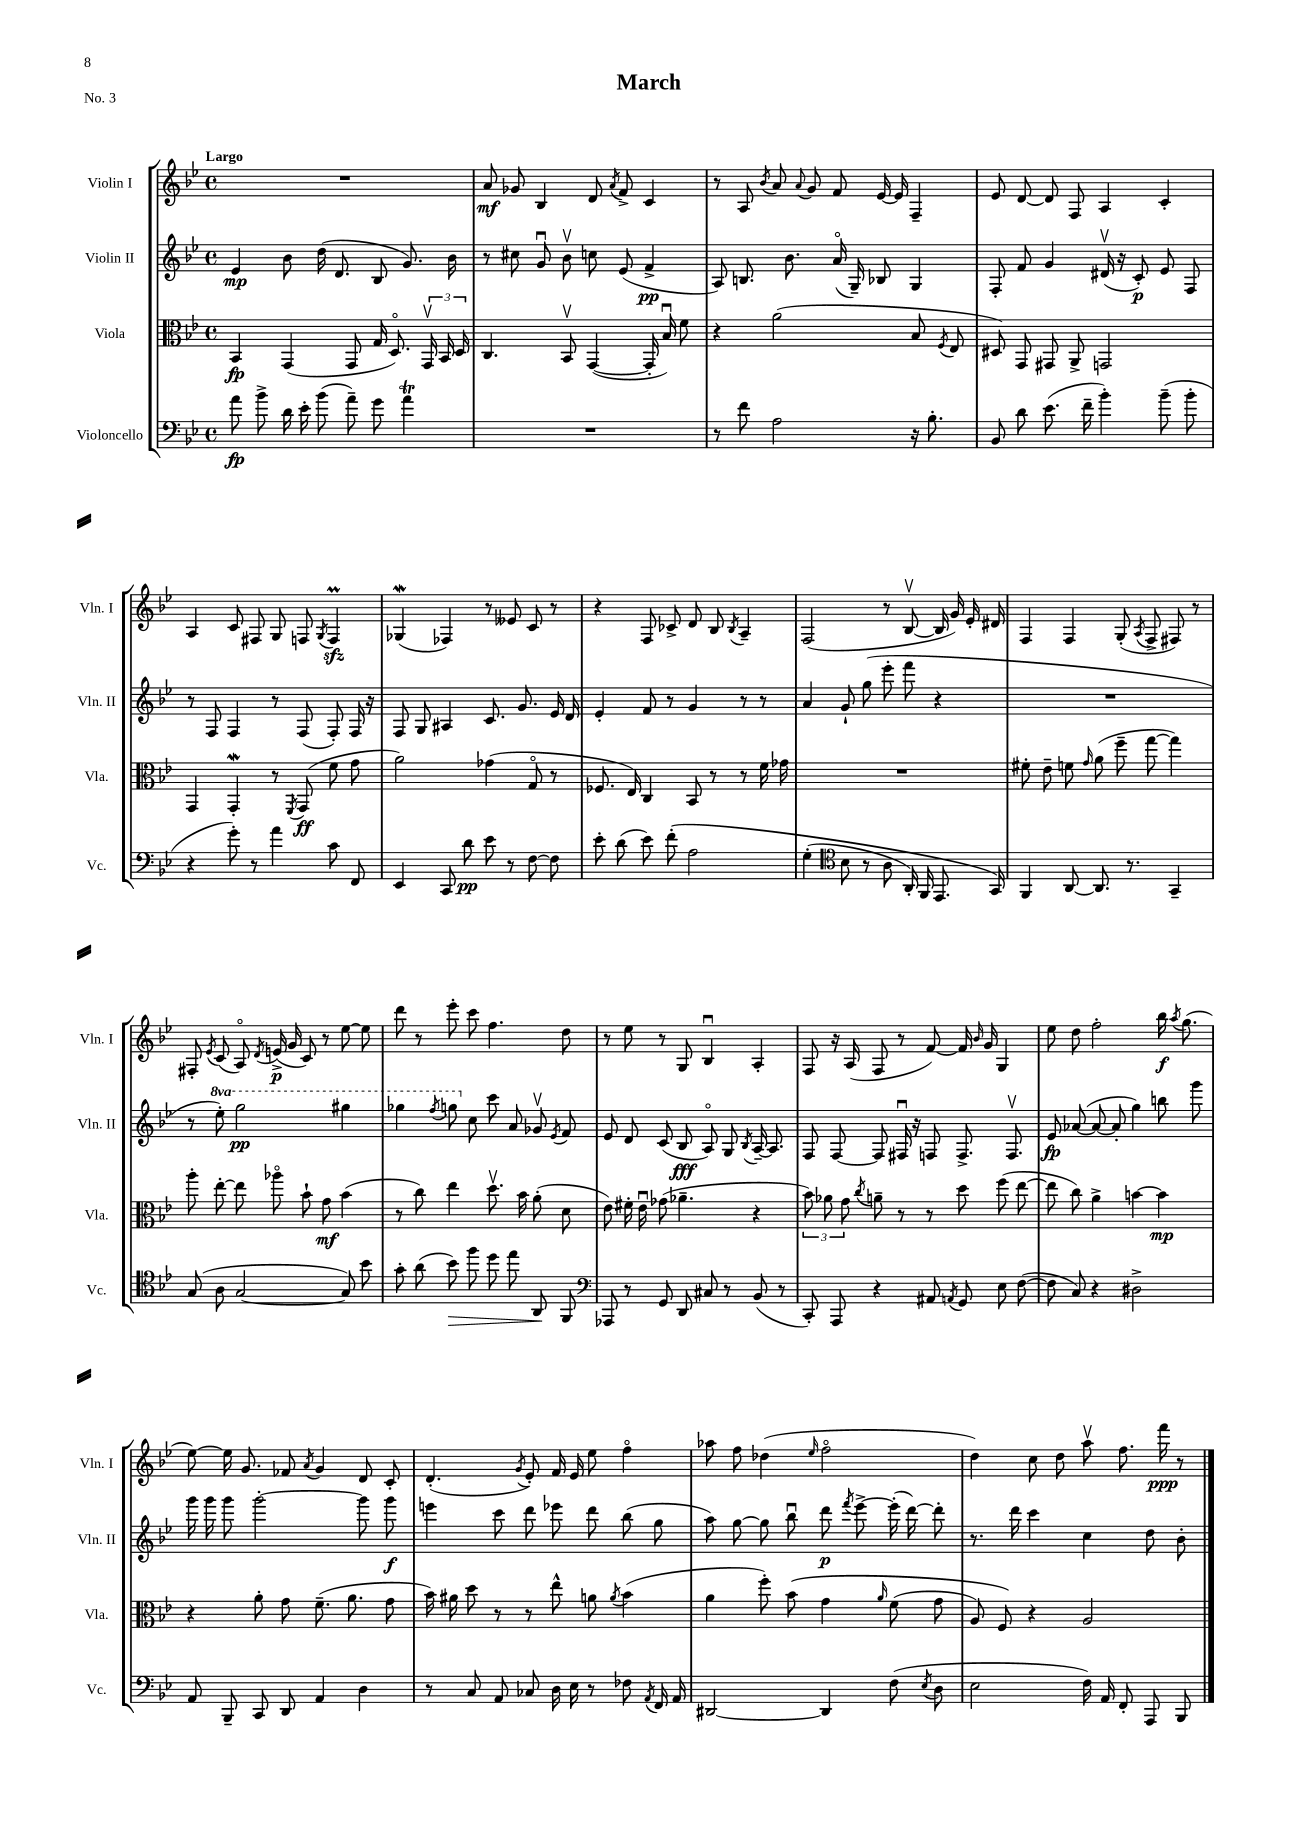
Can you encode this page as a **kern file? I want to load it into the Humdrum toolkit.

**kern	**dynam	**kern	**dynam	**kern	**dynam	**kern	**dynam
*part4	*part4	*part3	*part3	*part2	*part2	*part1	*part1
*staff4	*staff4	*staff3	*staff3	*staff2	*staff2	*staff1	*staff1
*I"Violoncello	*	*I"Viola	*	*I"Violin II	*	*I"Violin I	*
*I'Vc.	*	*I'Vla.	*	*I'Vln. II	*	*I'Vln. I	*
*clefF4	*	*clefC3	*	*clefG2	*	*clefG2	*
*k[b-e-]	*	*k[b-e-]	*	*k[b-e-]	*	*k[b-e-]	*
*M4/4	*	*M4/4	*	*M4/4	*	*M4/4	*
*met(c)	*	*met(c)	*	*met(c)	*	*met(c)	*
=1	=1	=1	=1	=1	=1	=1	=1
!	!	!	!	!	!	!LO:TX:a:B:t=Largo	!
8a\	fp	4BB-/	fp	4e-/	mp	1r	.
8b-^\	.	.	.	.	.	.	.
16d\	.	(4GG/	.	8b-\	.	.	.
16e-'\	.	.	.	.	.	.	.
(8b-\	.	.	.	(16dd\	.	.	.
.	.	.	.	8.d/	.	.	.
8a~\)	.	8GG/	.	.	.	.	.
8g\	.	16G/	.	8B-/	.	.	.
.	.	8.D/)	.	.	.	.	.
4at\	.	.	.	8.g/)	.	.	.
.	.	24GGv/	.	.	.	.	.
.	.	24BB-/	.	.	.	.	.
.	.	.	.	16b-\	.	.	.
.	.	24D/	.	.	.	.	.
=2	=2	=2	=2	=2	=2	=2	=2
1r	.	4.C/	.	8r	.	8a/	mf
.	.	.	.	8cc#X\	.	8g-X/	.
.	.	.	.	8gu/	.	4B-/	.
.	.	8BB-v/	.	8b-v\	.	.	.
.	.	([4GG/	.	8ccn\	.	8d/	.
.	.	.	.	.	.	8qa/	.
.	.	.	.	(8e-/	.	8f^/	.
.	.	16GG'/]	.	4f^/	pp	4c/	.
.	.	16B-u/)	.	.	.	.	.
.	.	8f\	.	.	.	.	.
=3	=3	=3	=3	=3	=3	=3	=3
8r	.	4r	.	8A/)	.	8r	.
8f\	.	.	.	8.Bn/	.	8A/	.
.	.	.	.	.	.	8qb-/	.
2A\	.	(2a\	.	.	.	8a/	.
.	.	.	.	8.b-\	.	.	.
.	.	.	.	.	.	8qqa/	.
.	.	.	.	.	.	8g/	.
.	.	.	.	(16a/	.	8f/	.
.	.	.	.	16G~/)	.	.	.
.	.	.	.	8B-X/	.	[16e-/	.
.	.	.	.	.	.	16e-/]	.
16r	.	8B-/	.	4G/	.	4F~/	.
8.B-'\	.	.	.	.	.	.	.
.	.	8qF/	.	.	.	.	.
.	.	8E-/	.	.	.	.	.
=4	=4	=4	=4	=4	=4	=4	=4
8BB-/	.	8D#X/)	.	8F'/	.	8e-/	.
8d\	.	8GG/	.	8f/	.	[8d/	.
(8.e-\	.	8GG#X/	.	4g/	.	8d/]	.
.	.	8AA^/	.	.	.	8F/	.
16f~\	.	.	.	.	.	.	.
4b-'\)	.	2GGn/	.	(16d#Xv/	.	4A/	.
.	.	.	.	16r	.	.	.
.	.	.	.	8c'/)	p	.	.
(8b-~\	.	.	.	8e-/	.	4c'/	.
8b-'\	.	.	.	8F/	.	.	.
!!LO:LB:g=z
=5	=5	=5	=5	=5	=5	=5	=5
4r	.	4GG/	.	8r	.	4A/	.
.	.	.	.	8F/	.	.	.
8g'\)	.	4GGW'/	.	4F/	.	8c/	.
8r	.	.	.	.	.	8F#X/	.
4a\	.	8r	.	8r	.	8G/	.
.	.	8qFF/	.	.	.	.	.
.	.	(8GG/	ff	(8F/	.	8Fn/	.
.	.	.	.	.	.	8qG/	.
8c\	.	8f\	.	8F'/)	.	4FzzM/	.
8FF/	.	8g\	.	16F/	.	.	.
.	.	.	.	16r	.	.	.
=6	=6	=6	=6	=6	=6	=6	=6
4EE-/	.	2a\)	.	8F/	.	(4G-Xw/	.
.	.	.	.	8G/	.	.	.
8CC/	.	.	.	4A#X/	.	4F-X/)	.
8d\	pp	.	.	.	.	.	.
8e-\	.	(4g-X\	.	8.c/	.	8r	.
8r	.	.	.	.	.	8e--X/	.
.	.	.	.	8.g/	.	.	.
[8F\	.	8G/	.	.	.	8c/	.
8F\]	.	8r	.	16e-/	.	8r	.
.	.	.	.	16d/	.	.	.
=7	=7	=7	=7	=7	=7	=7	=7
8e-'\	.	8.F-X/	.	4e-'/	.	4r	.
(8d\	.	.	.	.	.	.	.
.	.	16E-/)	.	.	.	.	.
8e-\)	.	4C/	.	8f/	.	8F/	.
(8f'\	.	.	.	8r	.	8c-X^/	.
2A\	.	8BB-/	.	4g/	.	8d/	.
.	.	8r	.	.	.	8B-/	.
.	.	.	.	.	.	8qB-/	.
.	.	8r	.	8r	.	4A~/	.
.	.	16f\	.	8r	.	.	.
.	.	16g-X\	.	.	.	.	.
=8	=8	=8	=8	=8	=8	=8	=8
(4G'\	.	1r	.	4a/	.	(2F/	.
*clefC4	*	*	*	*	*	*	*
8B-\	.	.	.	8g`/	.	.	.
8r	.	.	.	(8gg\	.	.	.
8A\	.	.	.	8eee-'\	.	8r	.
16AA'/)	.	.	.	8fff\	.	[8B-v/	.
16FF/	.	.	.	.	.	.	.
8.EE-/	.	.	.	4r	.	16B-/]	.
.	.	.	.	.	.	16g/)	.
.	.	.	.	.	.	16e-'/	.
16GG/)	.	.	.	.	.	16d#X/	.
=9	=9	=9	=9	=9	=9	=9	=9
4FF/	.	8f#X'\	.	1r	.	4F/	.
.	.	8e-~\	.	.	.	.	.
[8AA/	.	8fn\	.	.	.	4F/	.
.	.	16qqg/	.	.	.	.	.
8.AA/]	.	(8a\	.	.	.	.	.
.	.	8ff~\	.	.	.	(8G'/	.
8.r	.	.	.	.	.	.	.
.	.	.	.	.	.	8qA/	.
.	.	[8gg\	.	.	.	8F^/	.
4GG~/	.	4gg\])	.	.	.	8F#X/)	.
.	.	.	.	.	.	8r	.
!!LO:LB:g=z
=10	=10	=10	=10	=10	=10	=10	=10
(8G/	.	8aa'\	.	8r	.	8F#X'/	.
.	.	.	.	.	.	8qe-/	.
*	*	*	*	*8va	*	*	*
8A\	.	[8ee-'\	.	8eee-'\)	.	(8c/	.
[2G/	.	8ee-\]	.	2ggg\	pp	8A/)	.
.	.	.	.	.	.	8qd/	.
.	.	8aa-X\	.	.	.	(16en^/	p
.	.	.	.	.	.	16g/	.
.	.	8b-`\	.	.	.	8c/)	.
.	.	8g\	mf	.	.	8r	.
8G/])	.	(4b-\	.	4ggg#X\	.	[8ee-\	.
8b-\	.	.	.	.	.	8ee-\]	.
=11	=11	=11	=11	=11	=11	=11	=11
8g'\	.	8r	.	4ggg-X\	.	8ddd\	.
(8a\	.	8cc\)	.	.	.	8r	.
.	.	.	.	8qfff/	.	.	.
!	!LO:HP:b	!	!	!	!	!	!
8b-\)	>	4ee-\	.	8gggn\	.	8eee-'\	.
*	*	*	*	*X8va	*	*	*
8ff\	.	.	.	8cc\	.	8ccc\	.
8dd\	.	8.ddv\	.	8ccc\	.	4.ff\	.
8ee-\	.	.	.	8a/	.	.	.
.	.	16b-\	.	.	.	.	.
8AA/	.	(8a'\	.	8g-Xv/	.	.	.
.	.	.	.	8qe-/	.	.	.
8FF/	]	8d\	.	8f/	.	8dd\	.
=12	=12	=12	=12	=12	=12	=12	=12
*clefF4	*	*	*	*	*	*	*
8AAA-X/	.	8e-\)	.	8e-/	.	8r	.
8r	.	16f#X'\	.	8d/	.	8ee-\	.
.	.	16e-u\	.	.	.	.	.
8GG/	.	(8g-X\	.	(8c/	.	8r	.
8DD/	.	4.a-X~\	.	8B-/	fff	8G/	.
8C#X/	.	.	.	8A/)	.	4B-u/	.
8r	.	.	.	8G/	.	.	.
.	.	.	.	8qB-/	.	.	.
(8BB-/	.	4r	.	[16A~/	.	4A'/	.
.	.	.	.	8.A/]	.	.	.
8r	.	.	.	.	.	.	.
=13	=13	=13	=13	=13	=13	=13	=13
8CC'/)	.	12b-\)	.	8F/	.	8F/	.
.	.	12a-X\	.	.	.	.	.
8AAA/	.	.	.	[8F/	.	16r	.
.	.	12g\	.	.	.	.	.
.	.	.	.	.	.	(16A/	.
.	.	8qcc/	.	.	.	.	.
4r	.	8an~\	.	8F/]	.	8F/	.
.	.	8r	.	16F#Xu/	.	8r	.
.	.	.	.	16r	.	.	.
8AA#X/	.	8r	.	8Fn/	.	[8f/)	.
8qAAn/	.	.	.	.	.	.	.
8GG/	.	8dd\	.	8.F^/	.	16f/]	.
.	.	.	.	.	.	16qqb-/	.
.	.	.	.	.	.	16g/	.
8E-\	.	(8ff\	.	.	.	4G/	.
.	.	.	.	8.Fv/	.	.	.
([8F\	.	[8ee-\	.	.	.	.	.
=14	=14	=14	=14	=14	=14	=14	=14
8F\]	.	8ee-\]	.	8e-/	fp	8ee-\	.
8C/)	.	8cc\)	.	([8a-X/	.	8dd\	.
4r	.	4a^\	.	8a-/_	.	2ff'\	.
.	.	.	.	8a-'/]	.	.	.
2D#X^\	.	[4bn\	.	4gg\)	.	.	.
.	.	4b\]	mp	8bbn\	.	16bb-\	f
.	.	.	.	.	.	8qaa/	.
.	.	.	.	.	.	(8.gg\	.
.	.	.	.	8ggg\	.	.	.
!!LO:LB:g=z
=15	=15	=15	=15	=15	=15	=15	=15
8AA/	.	4r	.	16ggg\	.	[8ee-\)	.
.	.	.	.	16ggg\	.	.	.
8BBB-~/	.	.	.	8ggg\	.	16ee-\]	.
.	.	.	.	.	.	8.g/	.
8CC/	.	8a'\	.	[2ggg'\	.	.	.
8DD/	.	8g\	.	.	.	8f-X/	.
.	.	.	.	.	.	8qa/	.
4AA/	.	(8.f~\	.	.	.	4g/	.
.	.	8.a\	.	.	.	.	.
4D\	.	.	.	8ggg\]	.	8d/	.
.	.	8g\	.	8ggg\	f	8c'/	.
=16	=16	=16	=16	=16	=16	=16	=16
8r	.	16b-\)	.	4eeen\	.	(4.d'/	.
.	.	16a#X\	.	.	.	.	.
8C/	.	8dd\	.	.	.	.	.
8AA/	.	8r	.	8ccc\	.	.	.
.	.	.	.	.	.	8qg/	.
8C-X/	.	8r	.	8ddd\	.	8e-'/)	.
16D\	.	8ee-^^\	.	8eee-X\	.	16f/	.
16E-\	.	.	.	.	.	16e-/	.
8r	.	8an\	.	8ddd\	.	8ee-\	.
.	.	8qa/	.	.	.	.	.
8F-X\	.	(4b-\	.	(8bb-\	.	4ff\	.
8qAA/	.	.	.	.	.	.	.
16FF/	.	.	.	8gg\	.	.	.
16AA/	.	.	.	.	.	.	.
=17	=17	=17	=17	=17	=17	=17	=17
[2DD#X/	.	4a\	.	8aa\)	.	8aa-X\	.
.	.	.	.	[8gg\	.	8ff\	.
.	.	8ff'\)	.	8gg\]	.	(4dd-X\	.
.	.	(8b-\	.	8bb-u\	.	.	.
.	.	.	.	.	.	16qqee-/	.
4DD#/]	.	4g\	.	8ddd\	p	2ff\	.
.	.	.	.	8qfff/	.	.	.
.	.	.	.	[8eee-^\	.	.	.
.	.	16qqa/	.	.	.	.	.
(8F\	.	(8f\	.	(16eee-'\]	.	.	.
.	.	.	.	[16ddd\)	.	.	.
8qE-/	.	.	.	.	.	.	.
8D\	.	8g\	.	8ddd'\]	.	.	.
=18	=18	=18	=18	=18	=18	=18	=18
2E-\	.	8A/)	.	8.r	.	4dd\)	.
.	.	8F/)	.	.	.	.	.
.	.	.	.	16ddd\	.	.	.
.	.	4r	.	4ccc\	.	8cc\	.
.	.	.	.	.	.	8dd\	.
16F\)	.	2A/	.	4cc\	.	8aav\	.
16AA/	.	.	.	.	.	.	.
8FF'/	.	.	.	.	.	8.ff\	.
8AAA/	.	.	.	8dd\	.	.	.
.	.	.	.	.	.	16fff\	ppp
8BBB-/	.	.	.	8b-'\	.	8r	.
==	==	==	==	==	==	==	==
*-	*-	*-	*-	*-	*-	*-	*-
